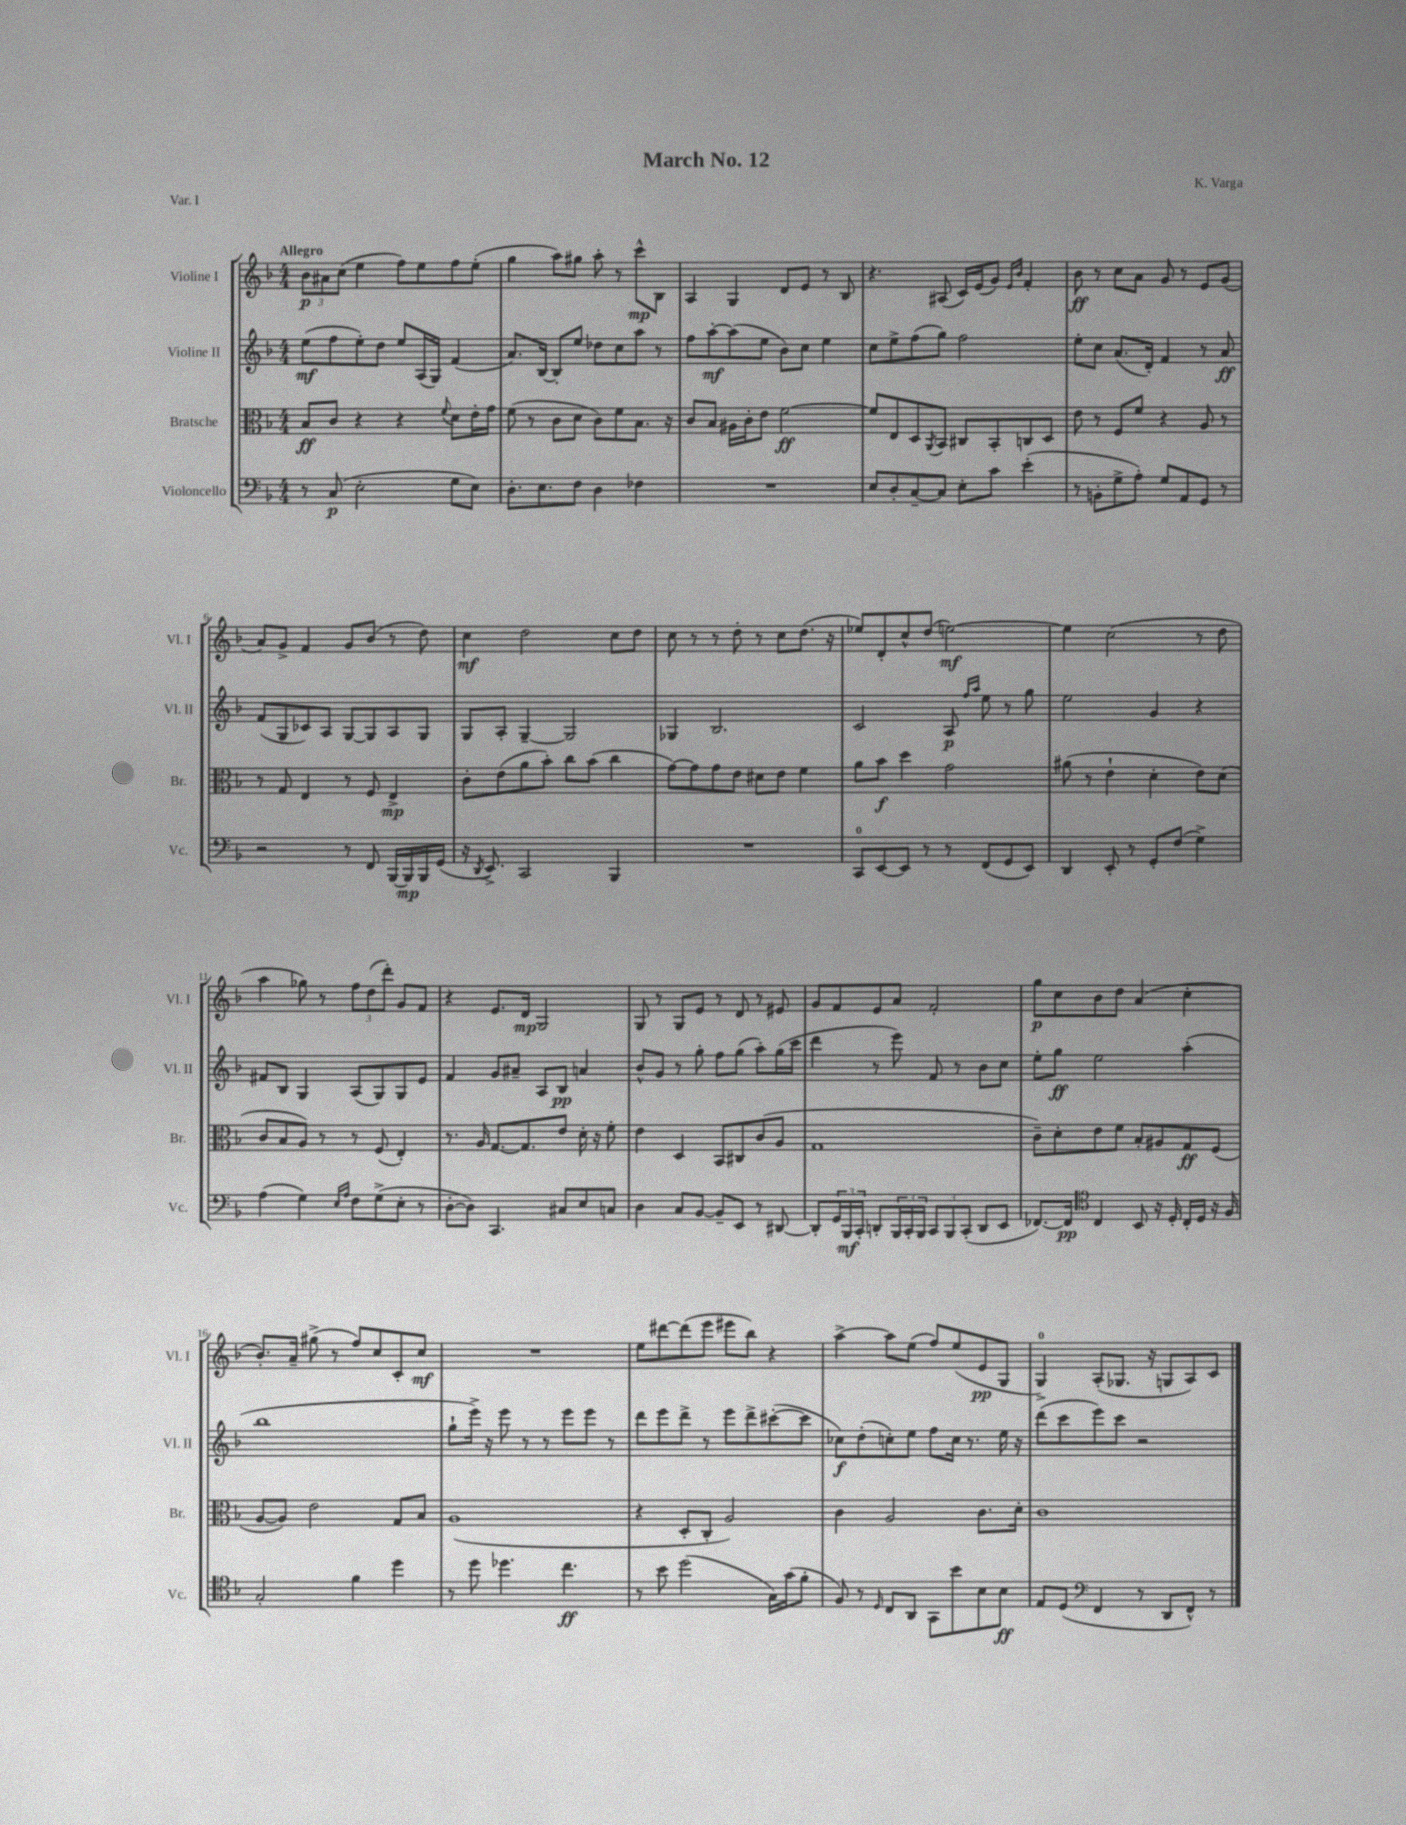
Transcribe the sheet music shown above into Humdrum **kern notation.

**kern	**kern	**kern	**kern
*staff4	*staff3	*staff2	*staff1
*clefF4	*clefC3	*clefG2	*clefG2
*k[b-]	*k[b-]	*k[b-]	*k[b-]
*M4/4	*M4/4	*M4/4	*M4/4
8r	8B-	(8ee	12b-
.	.	.	12a#
(8C	8c	8ff	.
.	.	.	(12cc
2E'	4r	8ee')	4ee
.	.	8dd	.
.	4r	8ee	8ff)
.	.	(16A	8ee
.	.	16G)	.
.	8qqf	.	.
8G	8d	(4f	8ff
8E)	16e'	.	(8ee'
.	16g	.	.
=	=	=	=
8.D'	(8f	8.a)	4gg
.	8r	.	.
8.E	.	[16B-	.
.	8c	8B-']	8aa)
8F	8d	8ee	8gg#
4D	8c)	8dd-	8aa'
.	8f	8cc	8r
4F-	8.B-	8aa	8ccc^^
.	.	8r	8B-
.	16r	.	.
=	=	=	=
1r	8c	8ff	4A
.	8B-	[8aa'	.
.	16A#	(8aa]	4G
.	16c'	.	.
.	8e	8ee	.
.	[2f	8b-)	8d
.	.	8cc	8e
.	.	4ee	8r
.	.	.	8B-
=	=	=	=
8E	8f]	8cc	4.r
8D'	8E	8ee^	.
[8C~	8D	(8ff	.
.	8qAA	.	.
8C]	8BB-	8gg)	(8A#
8E'	8C#	2ff	16c)
.	.	.	(16e
8c	8BB-'	.	8g)
.	.	.	16qqe
.	.	.	16qqb-
(4e'	8C	.	4f'
.	8D	.	.
=	=	=	=
8r	8e	8ee'	8b-
8BB'	8r	8cc	8r
8G^	8F	(8.a	8cc
8A')	8f	.	8a
.	.	16d')	.
8G	4r	4f	8g
8AA	.	.	8r
8GG	8A	8r	8e
8r	8r	8a	(8g
=	=	=	=
2r	8r	(8f	8a)
.	8G	8G	8g^
.	4E	8c-)	4f
.	.	8A	.
8r	8r	[8G	8g
8FF	8F	8G]	(8b-
[16BBB-	4E^	8A	8r
16BBB-]	.	.	.
16BBB-	.	8G	8dd)
(16GG	.	.	.
=	=	=	=
16r	8c'	8G	4cc
8qDD	.	.	.
8.EE^)	.	.	.
.	(8e	8A'	.
2CC	8a	[4G~	2dd
.	8b-')	.	.
.	8cc	2G]	.
.	(8b-	.	.
4BBB-	4cc	.	8cc
.	.	.	8dd
=	=	=	=
1r	[8g)	4G-	8cc
.	8g]	.	8r
.	8g	2.B-	8r
.	8e	.	8dd'
.	8d#	.	8r
.	8e	.	8cc
.	4f	.	(8.dd
.	.	.	16r
=	=	=	=
8CC	8a	2c	8ee-)
[8EE	8b-	.	8d'
8EE]	4dd	.	8cc^^
8r	.	.	(8dd
8r	2g	8A	[2ee)
.	.	16qqff	.
.	.	16qqaa	.
(8FF	.	8ee	.
8GG	.	8r	.
8EE)	.	8gg	.
=	=	=	=
4DD	(8a#	2ee	4ee]
.	8r	.	.
8EE'	4e`	.	(2cc
8r	.	.	.
8GG'	4d'	4g	.
(8F	.	.	.
4G^)	8e)	4r	8r
.	(8d	.	8dd
=	=	=	=
(4A	8c	8f#	4aa
.	8B-	8B-	.
4G)	8A)	4G	8gg-)
.	8r	.	8r
16qqE	.	.	.
16qqA	.	.	.
8F	8r	(8A	12ff
.	.	.	(12dd
(8G^	(8F	8G)	.
.	.	.	12ddd')
8E'	4E')	8G	8g
8r	.	8e	8f
=	=	=	=
[8D'	8.r	4f	4r
8D])	.	.	.
.	16A	.	.
4.CC	[8.G	8g	8.e
.	.	8a#~	.
.	8.G]	.	16d
.	.	8A	2G
8C#	8e	8B-	.
8E	16d'	4a	.
.	16r	.	.
8C	8f'	.	.
=	=	=	=
4D	4e	8b-^^	8G
.	.	8g	8r
8C	4D	8r	8G
[8BB-	.	8gg'	8e
8BB-~]	8BB-	8ff	8r
8EE	8C#	(8gg	8d
8r	(8c	8aa')	8r
[8DD#	8A	(16gg	8e#
.	.	16ccc	.
=	=	=	=
8DD#']	1G	4ddd	8g
24GG	.	.	8f
24BBB-	.	.	.
24CC'	.	.	.
8DD'	.	8r	8e
24BBB-	.	8eee)	8a
24CC'	.	.	.
24BBB-	.	.	.
12CC	.	8f	2f'
12BBB-	.	.	.
.	.	8r	.
(12CC'	.	.	.
8DD	.	8b-	.
8EE	.	8cc	.
=	=	=	=
[8.FF-)	8c~)	8ee'	8gg
.	8d'	8gg	8cc
16FF-]	.	.	.
*clefC4	*	*	*
4C	8e	2ee	8b-
.	8f	.	8dd
8BB-	8B-'	.	(4a
16r	8A#	.	.
16D'	.	.	.
16C'	8G	(4aa'	4cc'
16D	.	.	.
16r	(8F	.	.
16F	.	.	.
=	=	=	=
2G'	[8A	1bb-	8.b-')
.	8A])	.	.
.	.	.	16a~
.	2e	.	(8gg#^
.	.	.	8r
4f	.	.	8ff)
.	.	.	8cc
4dd	8G	.	8c'
.	8B-	.	8cc
=	=	=	=
8r	(1A	8gg`	1r
8dd	.	16eee^)	.
.	.	16r	.
4.dd-	.	8eee	.
.	.	8r	.
.	.	8r	.
4.cc	.	8eee	.
.	.	8eee	.
.	.	8r	.
=	=	=	=
8r	4r	8ddd	8ee
8b-	.	8eee	[8ddd#
(2dd	8D'	8ddd^	(8ddd#]
.	8C'	8r	8eee
.	2A)	8eee	8eee#
.	.	8ddd^	8bb-)
16G)	.	([8ccc#'	4r
(16g	.	.	.
8f'	.	8ccc#]	.
=	=	=	=
8F)	4c	8cc-)	[4aa^
8r	.	(8dd'	.
16qqD	.	.	.
8C	2A	8cc')	8aa]
8AA	.	8ee	(8ee
8GG	.	8ff	8ff)
8b-	.	16cc	(8ee
.	.	8.r	.
8B-	8.c	.	8e
8B-	.	16ee	8G
.	16d'	16r	.
=	=	=	=
8E	1c	(8ddd	4G^)
(8D	.	8ccc	.
*clefF4	*	*	*
4FF	.	8eee)	(8A'
.	.	8ccc	8.G-
8r	.	2r	.
.	.	.	16r
8DD	.	.	8G
8FF^^)	.	.	8A)
8r	.	.	8c
==	==	==	==
*-	*-	*-	*-
